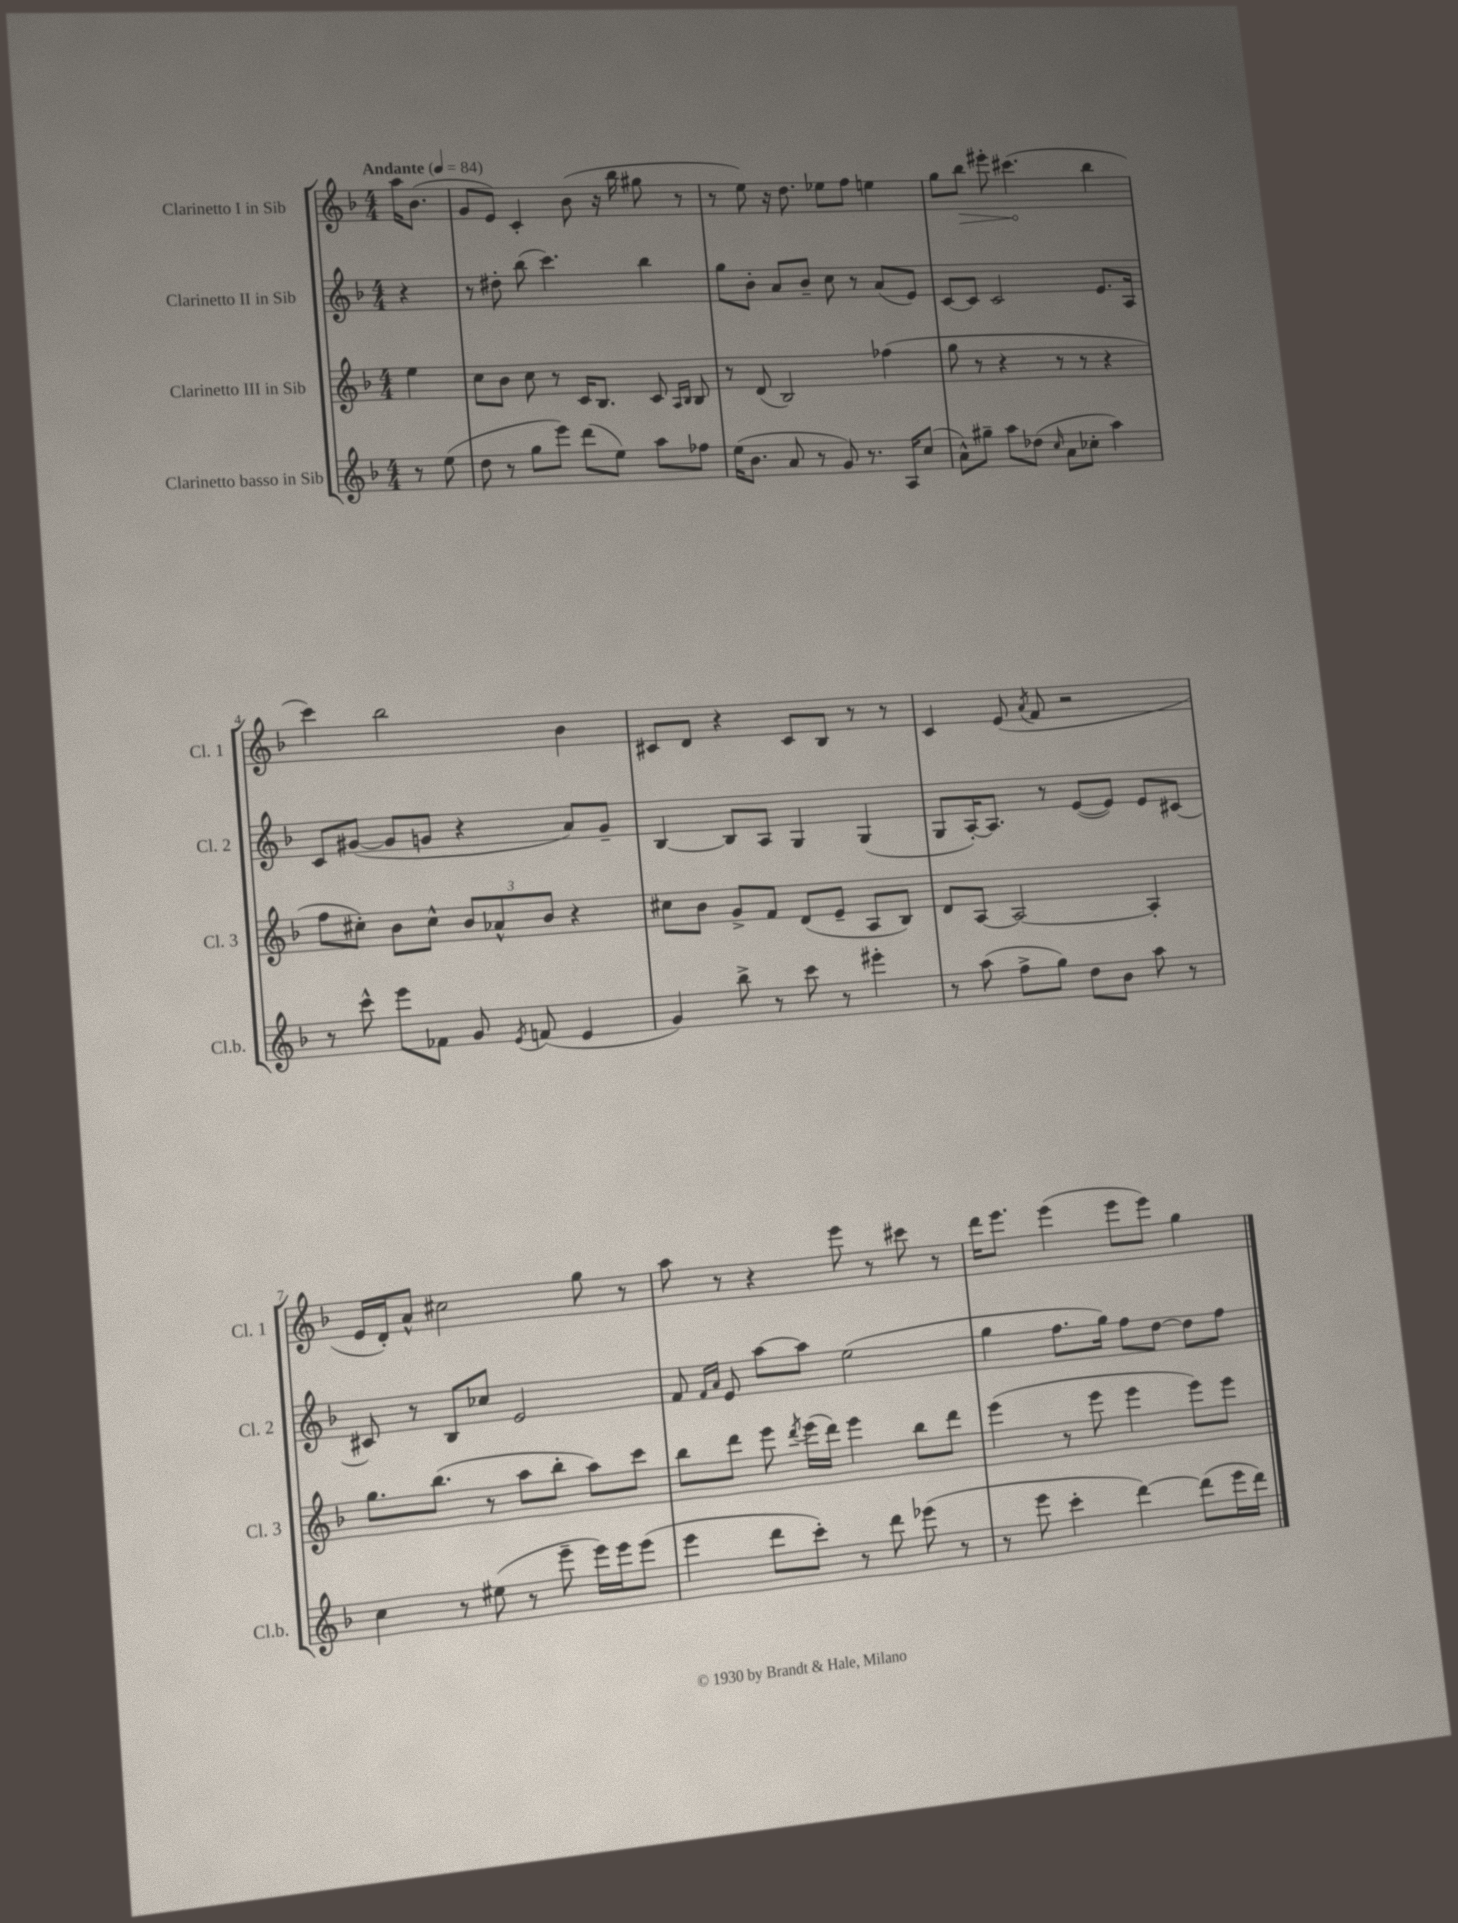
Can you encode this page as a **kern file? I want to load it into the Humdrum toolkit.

**kern	**kern	**kern	**kern
*staff4	*staff3	*staff2	*staff1
*clefG2	*clefG2	*clefG2	*clefG2
*k[b-]	*k[b-]	*k[b-]	*k[b-]
*M4/4	*M4/4	*M4/4	*M4/4
*MM84	*MM84	*MM84	*MM84
8r	4ee	4r	16aa
.	.	.	(8.b-
(8ee	.	.	.
=	=	=	=
8dd	8cc	8r	8g
8r	8b-	8dd#'	8e)
8gg	8cc	(8bb-	4c'
8eee)	8r	4.ccc)	.
(8ddd	16c	.	(8b-
.	8.B-	.	.
8ee)	.	.	16r
.	.	.	16bb-
8aa	8c	4bb-	8gg#
.	16qqA	.	.
.	16qqB-	.	.
8ff-	8B-	.	8r
=	=	=	=
(16ee	8r	8gg	8r
8.b-	.	.	.
.	(8d	8b-'	8ee)
8a	2B-)	8a	16r
.	.	.	8.dd
8r	.	8b-~	.
8g)	.	8cc	8ee-
8.r	.	8r	8ff
.	(4ff-	(8a	4ee
16A	.	.	.
(8cc	.	8e)	.
=	=	=	=
8a^^)	8gg	[8c	8gg
8gg#~	8r	8c]	8bb-
8aa	4r	2c	8eee#'
(8dd-	.	.	(4.ccc#
16qqcc	.	.	.
8a	8r	.	.
8cc-'	8r	.	.
4aa)	4r	8.e	4bb-
.	.	16A	.
=	=	=	=
8r	8ff	8c	4ccc)
8ccc^^	8cc#')	([8g#	.
8eee	8b-	8g#]	2bb-
8f-	8cc#^^	8g	.
8g	12b-	4r	.
.	12a-^^	.	.
8qe	.	.	.
(8f	.	.	.
.	12b-	.	.
4e	4r	8a)	4b-
.	.	8g~	.
=	=	=	=
4g)	8cc#	[4B-	8c#
.	8b-	.	8d
8bb-^	8g^	8B-]	4r
8r	8f	8A	.
8ccc	(8d	4G	8c#
8r	8e~	.	8B-
4eee#'	8A	(4G	8r
.	8B-)	.	8r
=	=	=	=
8r	8d	8G	4c
(8aa	[8A	[16A')	.
.	.	8.A]	.
8ff^	2A_	.	(8e
.	.	.	8qa
8gg)	.	8r	8f
8dd	.	([8e	2r
8b-	.	8e])	.
8aa	4A']	8e	.
8r	.	[8c#	.
=	=	=	=
4cc	8.gg	8c#]	16e
.	.	.	16d')
.	.	8r	8a^^
.	(8.bb-	.	.
8r	.	8B-	2cc#
(8ee#	8r	8cc-	.
8r	8aa	2e	.
8eee~	8bb-'	.	.
16eee)	8aa)	.	8gg
16eee	.	.	.
(8eee	8ccc	.	8r
=	=	=	=
4eee	8bb-	8f	8aa
.	.	16qqf	.
.	.	16qqa	.
.	8ddd	8e	8r
8ddd	8eee	[8aa	4r
.	8qddd	.	.
8ccc')	(16eee	8aa]	.
.	16ddd)	.	.
8r	4eee	(2ee	8eee
8ddd	.	.	8r
(8eee-	8bb-	.	8ccc#
8r	8ddd	.	8r
=	=	=	=
8r	(4eee	4gg	16ddd
.	.	.	8.eee
8eee	.	.	.
4ccc'	8r	8.ff	(4eee
.	8eee	.	.
.	.	16gg)	.
[4ddd)	4eee	8ff	8eee
.	.	[8dd	8eee)
(8ddd]	8eee)	8dd]	4gg
16eee	8eee	8ff	.
16ddd)	.	.	.
==	==	==	==
*-	*-	*-	*-
